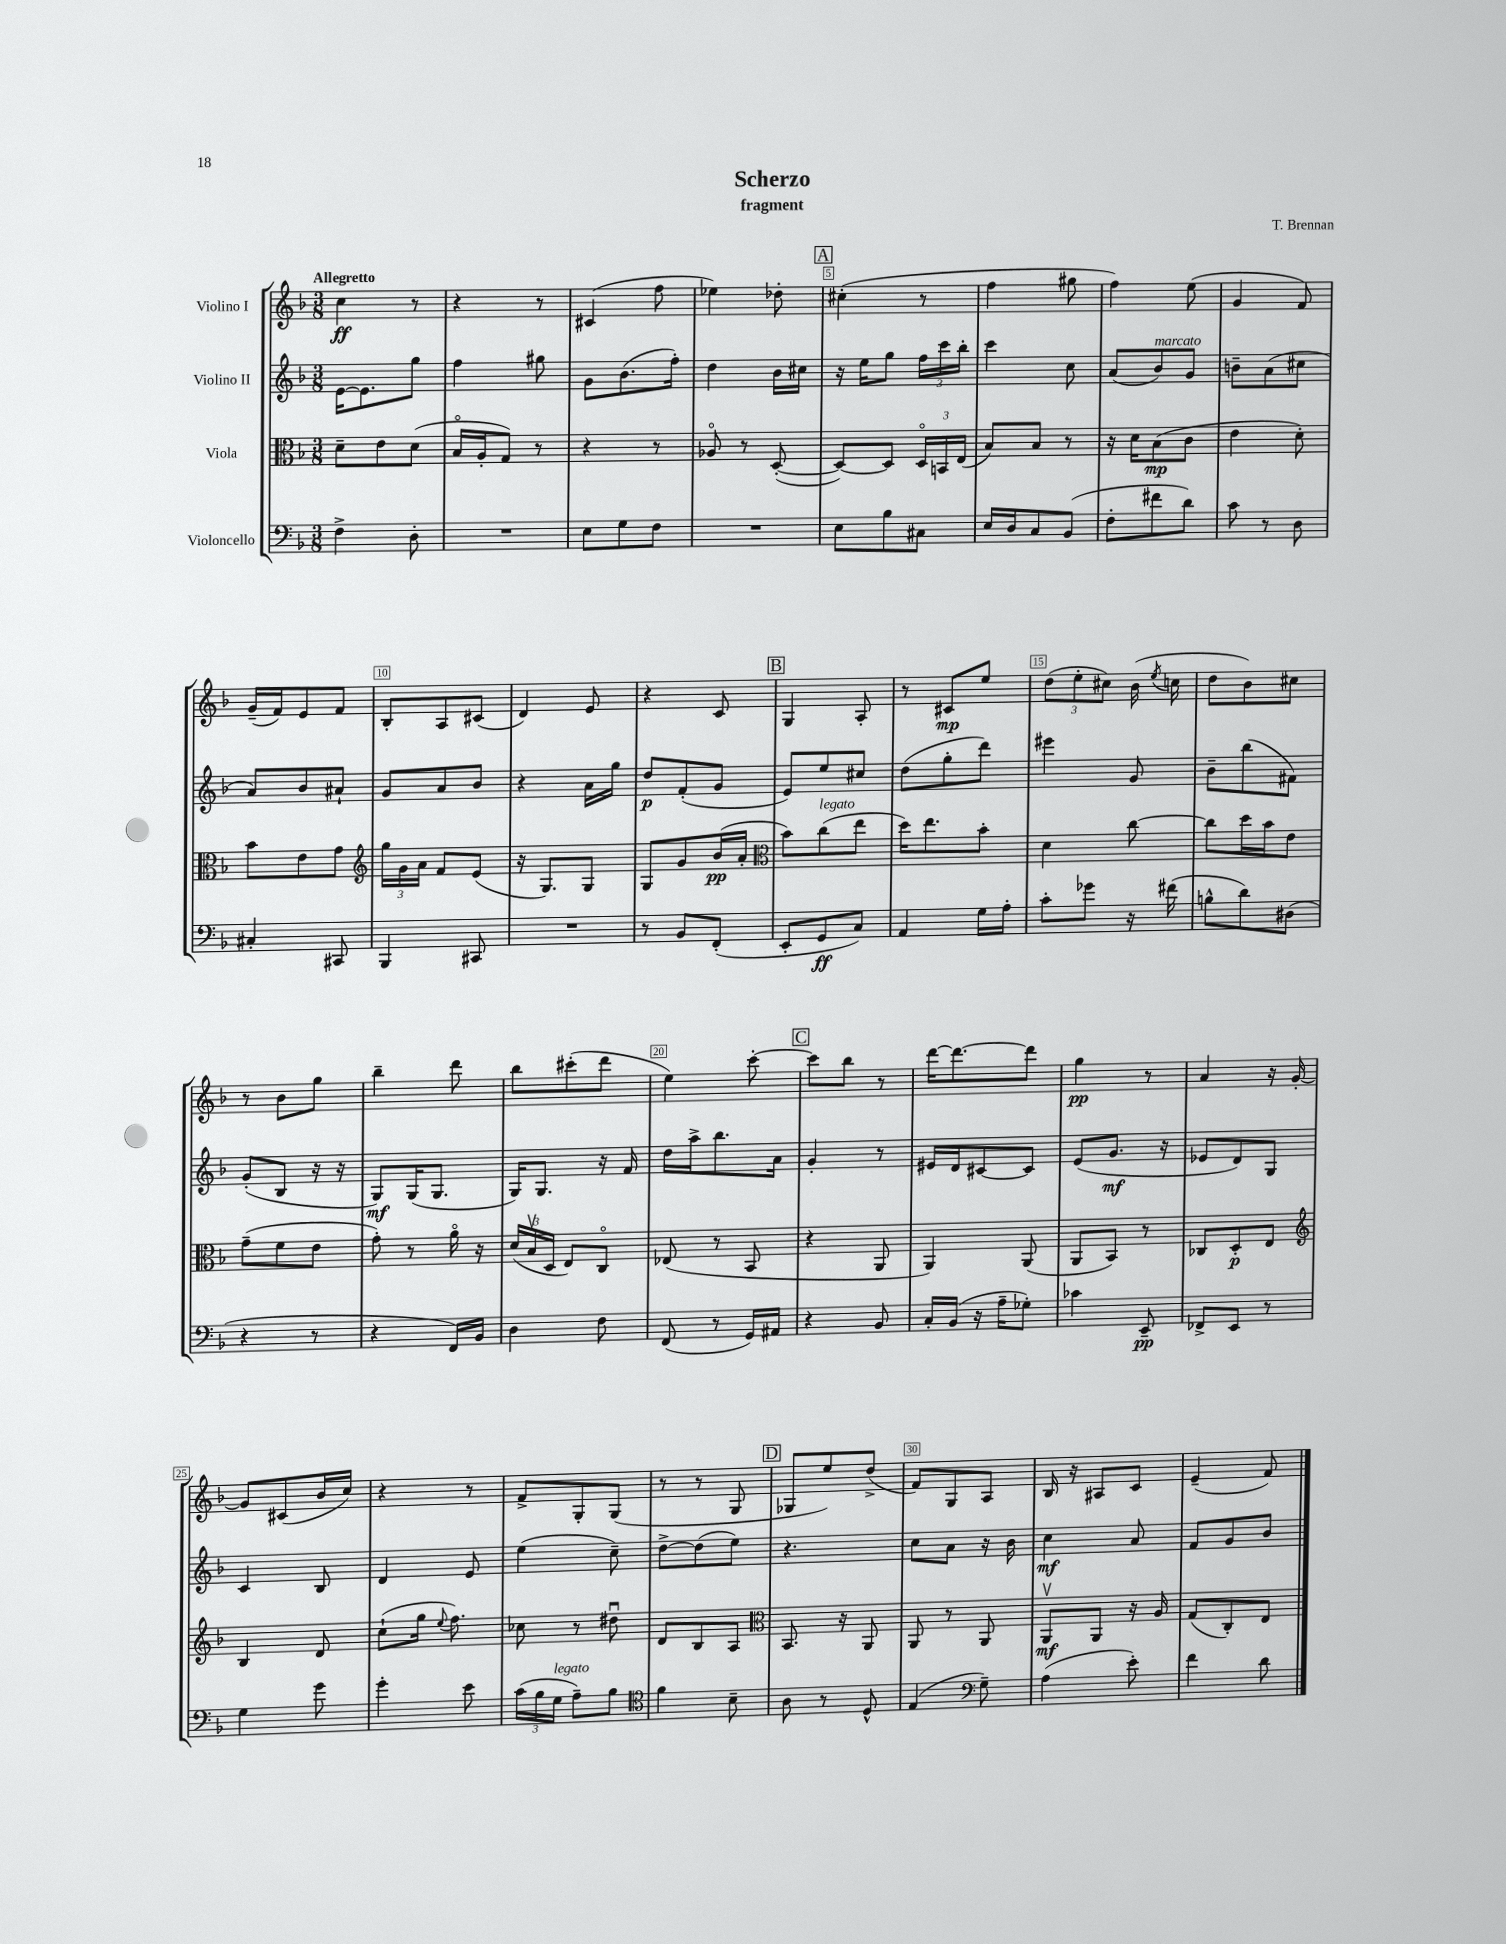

**kern	**kern	**kern	**kern
*staff4	*staff3	*staff2	*staff1
*clefF4	*clefC3	*clefG2	*clefG2
*k[b-]	*k[b-]	*k[b-]	*k[b-]
*M3/8	*M3/8	*M3/8	*M3/8
4F^	8d~	[16e	4cc
.	.	8.e]	.
.	8e	.	.
8D'	(8d	8gg	8r
=	=	=	=
4.r	16B-o	4ff	4r
.	16A'	.	.
.	8G)	.	.
.	8r	8gg#	8r
=	=	=	=
8E	4r	8g	(4c#
8G	.	(8.b-	.
8F	8r	.	8ff
.	.	16ff')	.
=	=	=	=
4.r	8A-o	4dd	4ee-)
.	8r	.	.
.	([8D'	16b-	8dd-'
.	.	16cc#	.
=	=	=	=
8E	8D_)	16r	(4cc#'
.	.	16ee	.
8B-	8D]	8gg	.
8C#	24Do	24ff	8r
.	24BB	24ccc	.
.	(24E	24bb-'	.
=	=	=	=
16E	8B-)	4ccc	4ff
16D	.	.	.
8C	8B-	.	.
(8BB-	8r	8cc	8gg#
=	=	=	=
8F'	16r	(8a	4ff)
.	16d	.	.
8f#	(8B-	8b-)	.
8d)	8c	8g	(8ee
=	=	=	=
8c	4e	8b~	4g
8r	.	(8a	.
8D	8d')	8cc#	8f)
=	=	=	=
4C#'	8b-	8a)	(16g~
.	.	.	16f)
.	8e	8b-	8e
8CC#	8g	8a#`	8f
=	=	=	=
*	*clefG2	*	*
4BBB-	24gg	8g	8B-'
.	24g	.	.
.	24a	.	.
.	8f	8a	8A
8CC#	(8e	8b-	(8c#
=	=	=	=
4.r	16r	4r	4d)
.	8.G)	.	.
.	8G	16a	8e
.	.	16gg	.
=	=	=	=
8r	8G	8dd	4r
8BB-	8g	(8f'	.
(8FF'	(16b-	8g	8c
.	16a'	.	.
=	=	=	=
*	*clefC3	*	*
8EE'	8b-)	8e)	4G
8GG	(8cc	8ee	.
8C)	8ee	8cc#	8A'
=	=	=	=
4AA	16dd)	(8dd	8r
.	8.ee	.	.
.	.	8gg'	8c#
16G	8b-'	8ddd)	8ee
16A'	.	.	.
=	=	=	=
8c'	4d	4eee#	(12dd
.	.	.	12ee'
8g-	.	.	.
.	.	.	12cc#)
16r	[8cc	8g	(16b-
.	.	.	8qee
(16f#	.	.	16cc
=	=	=	=
8B^^	8cc]	8b-~	8dd
8d)	16dd	(8bb-	8b-)
.	16b-	.	.
(8D#	8e	8f#)	8cc#
=	=	=	=
4r	(8g~	(8g'	8r
.	8f	8B-	8b-
8r	8e	16r	8gg
.	.	16r	.
=	=	=	=
4r	8g')	8G)	4bb-~
.	8r	(16G	.
.	.	8.G	.
16FF)	16ao	.	8ddd
16BB-	16r	.	.
=	=	=	=
4D	(24d	16G)	8bb-
.	24B-v	.	.
.	.	8.G	.
.	24D	.	.
.	8E)	.	(8ccc#'
8F	8Co	16r	8ddd
.	.	16f	.
=	=	=	=
(8FF	(8E-	16dd	4ee)
.	.	16aa^	.
8r	8r	8.bb-	.
16GG)	8BB-	.	[8ccc'
16AA#	.	16a	.
=	=	=	=
4r	4r	4g'	8ccc]
.	.	.	8bb-
8BB-	8AA	8r	8r
=	=	=	=
16C'	4AA)	16e#	[16ddd
(16BB-	.	16d	8.ddd_
16r	.	[8c#	.
16A~	.	.	.
8G-')	(8AA	8c#]	8ddd]
=	=	=	=
4c-	8AA	(8e	4gg
.	8BB-)	8.g	.
8EE~	8r	.	8r
.	.	16r	.
=	=	=	=
8FF-^	8C-	8e-	4a
8EE	8D'	8d)	.
8r	8E	8G	16r
.	.	.	[16g'
=	=	=	=
*	*clefG2	*	*
4G	4B-	4c	8g]
.	.	.	(8c#
8g	8d	8B-	16b-
.	.	.	16cc)
=	=	=	=
4g'	(8cc`	4d	4r
.	16gg	.	.
.	8qqee	.	.
.	8.ff)	.	.
8e	.	8e	8r
=	=	=	=
(24c	8cc-	(4ee	8f^
24B-	.	.	.
24G	.	.	.
8A~)	8r	.	8G'
8B-	8dd#u	8cc~)	(8G
=	=	=	=
*clefC4	*	*	*
4f	8d	[8dd^	8r
.	8B-	(8dd]	8r
8B-~	8A	8ee)	8G
=	=	=	=
*	*clefC3	*	*
8A	8.BB-	4.r	8G-
8r	.	.	8ee)
.	16r	.	.
8D^^	8AA	.	(8dd^
=	=	=	=
(4E	8AA	8cc	8f)
.	8r	8a	8G
*clefF4	*	*	*
8G~)	8AA	16r	8A
.	.	16b-	.
=	=	=	=
(4A	8AAv	4cc	16B-
.	.	.	16r
.	8AA	.	8A#
8e')	16r	8a	8c
.	16A	.	.
=	=	=	=
4f	(8G	8f	(4e~
.	8C')	8g	.
8d	8E	8b-	8f)
==	==	==	==
*-	*-	*-	*-
